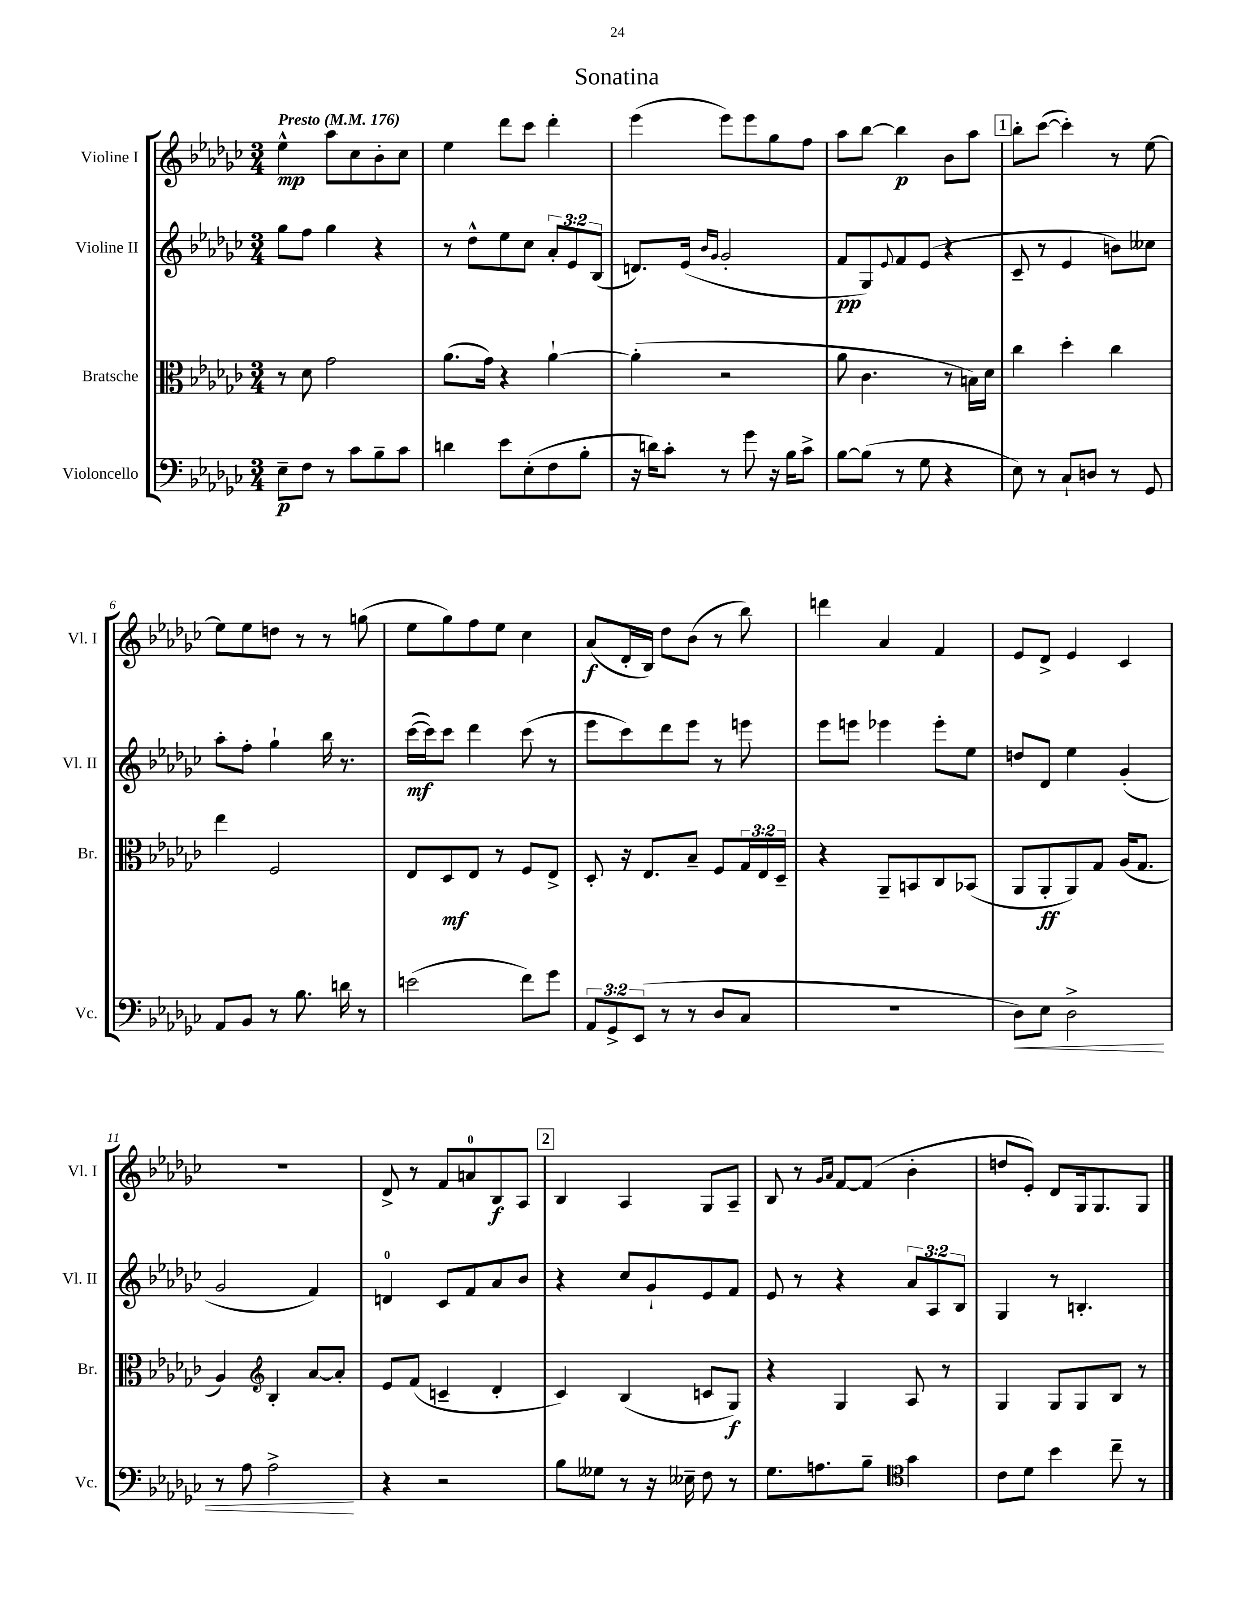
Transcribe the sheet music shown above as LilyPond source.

\header { title = "Sonatina" }
<<
\new StaffGroup <<
\new Staff = "s0" \with { instrumentName = "Violine I" shortInstrumentName = "Vl. I" } {
    \clef treble \key ges \major \numericTimeSignature \time 3/4 \tempo "Presto" 4 = 176
    ees''4-^\mp aes''8 ces''8 bes'8-. ces''8 |
    ees''4 des'''8 ces'''8 des'''4-. |
    ees'''4( ees'''8) ees'''8 ges''8 f''8 |
    aes''8 bes''8~ bes''4\p bes'8 aes''8 |
    \mark \markup { \box "1" } bes''8-. ces'''8~( ces'''4-.) r8 ees''8~ |
    ees''8 ees''8 d''8 r8 r8 g''8( |
    ees''8 ges''8) f''8 ees''8 ces''4 |
    aes'8\f( des'16-. bes16) des''8 bes'8( r8 bes''8) |
    d'''4 aes'4 f'4 |
    ees'8 des'8-> ees'4 ces'4 |
    R2. |
    des'8-> r8 f'8 a'8-0 bes8\f aes8 |
    \mark \markup { \box "2" } bes4 aes4 ges8 aes8-- |
    bes8 r8 \grace { ges'16 aes'16 } f'8~ f'8( bes'4-. |
    d''8 ees'8-.) des'8 ges16 ges8. ges8 \bar "|." |
}
\new Staff = "s1" \with { instrumentName = "Violine II" shortInstrumentName = "Vl. II" } {
    \clef treble \key ges \major \numericTimeSignature \time 3/4 \override Staff.TupletNumber.text = #tuplet-number::calc-fraction-text
    ges''8 f''8 ges''4 r4 |
    r8 des''8-^ ees''8 ces''8 \tuplet 3/2 { aes'8-. ees'8 bes8( } |
    d'8.) ees'16( \grace { bes'16 ges'16 } ges'2-. |
    f'8\pp ges8) \appoggiatura { ees'8 } f'8 ees'8( r4 |
    \mark \markup { \box "1" } ces'8-- r8 ees'4 b'8) ceses''8 |
    aes''8-. f''8-. ges''4-! bes''16 r8. |
    ces'''16~\mf( ces'''16) ces'''8 des'''4 ces'''8( r8 |
    ees'''8 ces'''8) des'''8 ees'''8 r8 e'''8 |
    ees'''8 e'''8 ees'''4 ees'''8-. ees''8 |
    d''8 des'8 ees''4 ges'4-.( |
    ges'2 f'4) |
    d'4-0 ces'8 f'8 aes'8 bes'8 |
    \mark \markup { \box "2" } r4 ces''8 ges'8-! ees'8 f'8 |
    ees'8 r8 r4 \tuplet 3/2 { aes'8 aes8 bes8 } |
    ges4 r8 b4.-. \bar "|." |
}
\new Staff = "s2" \with { instrumentName = "Bratsche" shortInstrumentName = "Br." } {
    \clef alto \key ges \major \numericTimeSignature \time 3/4 \override Staff.TupletNumber.text = #tuplet-number::calc-fraction-text
    r8 des'8 ges'2 |
    aes'8.( ges'16) r4 aes'4~-! |
    aes'4-.( r2 |
    aes'8 ces'4. r8 b16) des'16 |
    \mark \markup { \box "1" } ces''4 des''4-. ces''4 |
    ees''4 f2 |
    ees8 des8\mf ees8 r8 f8 ees8-> |
    des8-. r16 ees8. bes8-- f8 \tuplet 3/2 { ges16 ees16 des16-- } |
    r4 aes,8-- b,8 ces8 bes,8( |
    aes,8 aes,8-.\ff aes,8) ges8 aes16( ges8. |
    aes4) \clef treble bes4-. aes'8~ aes'8-. |
    ees'8 f'8( c'4-- des'4-. |
    \mark \markup { \box "2" } ces'4) bes4( c'8 ges8\f) |
    r4 ges4 aes8 r8 |
    ges4 ges8 ges8 bes8 r8 \bar "|." |
}
\new Staff = "s3" \with { instrumentName = "Violoncello" shortInstrumentName = "Vc." } {
    \clef bass \key ges \major \numericTimeSignature \time 3/4 \override Staff.TupletNumber.text = #tuplet-number::calc-fraction-text
    ees8--\p f8 r8 ces'8 bes8-- ces'8 |
    d'4 ees'8 ees8-.( f8 bes8-. |
    r16 d'16) ces'8-. r8 ges'8 r16 bes16 ces'8-> |
    bes8~ bes8( r8 ges8 r4 |
    \mark \markup { \box "1" } ees8) r8 ces8-! d8 r8 ges,8 |
    aes,8 bes,8 r8 bes8. d'16 r8 |
    e'2( f'8) ges'8 |
    \tuplet 3/2 { aes,8 ges,8-> ees,8( } r8 r8 des8 ces8 |
    R2. |
    des8\<) ees8 des2-> |
    r8 aes8 aes2->\! |
    r4 r2 |
    \mark \markup { \box "2" } bes8 geses8 r8 r16 eeses16-- f8 r8 |
    ges8. a8. bes8-- \clef tenor ges'4 |
    ces'8 des'8 bes'4 ces''8-- r8 \bar "|." |
}
>>
>>
